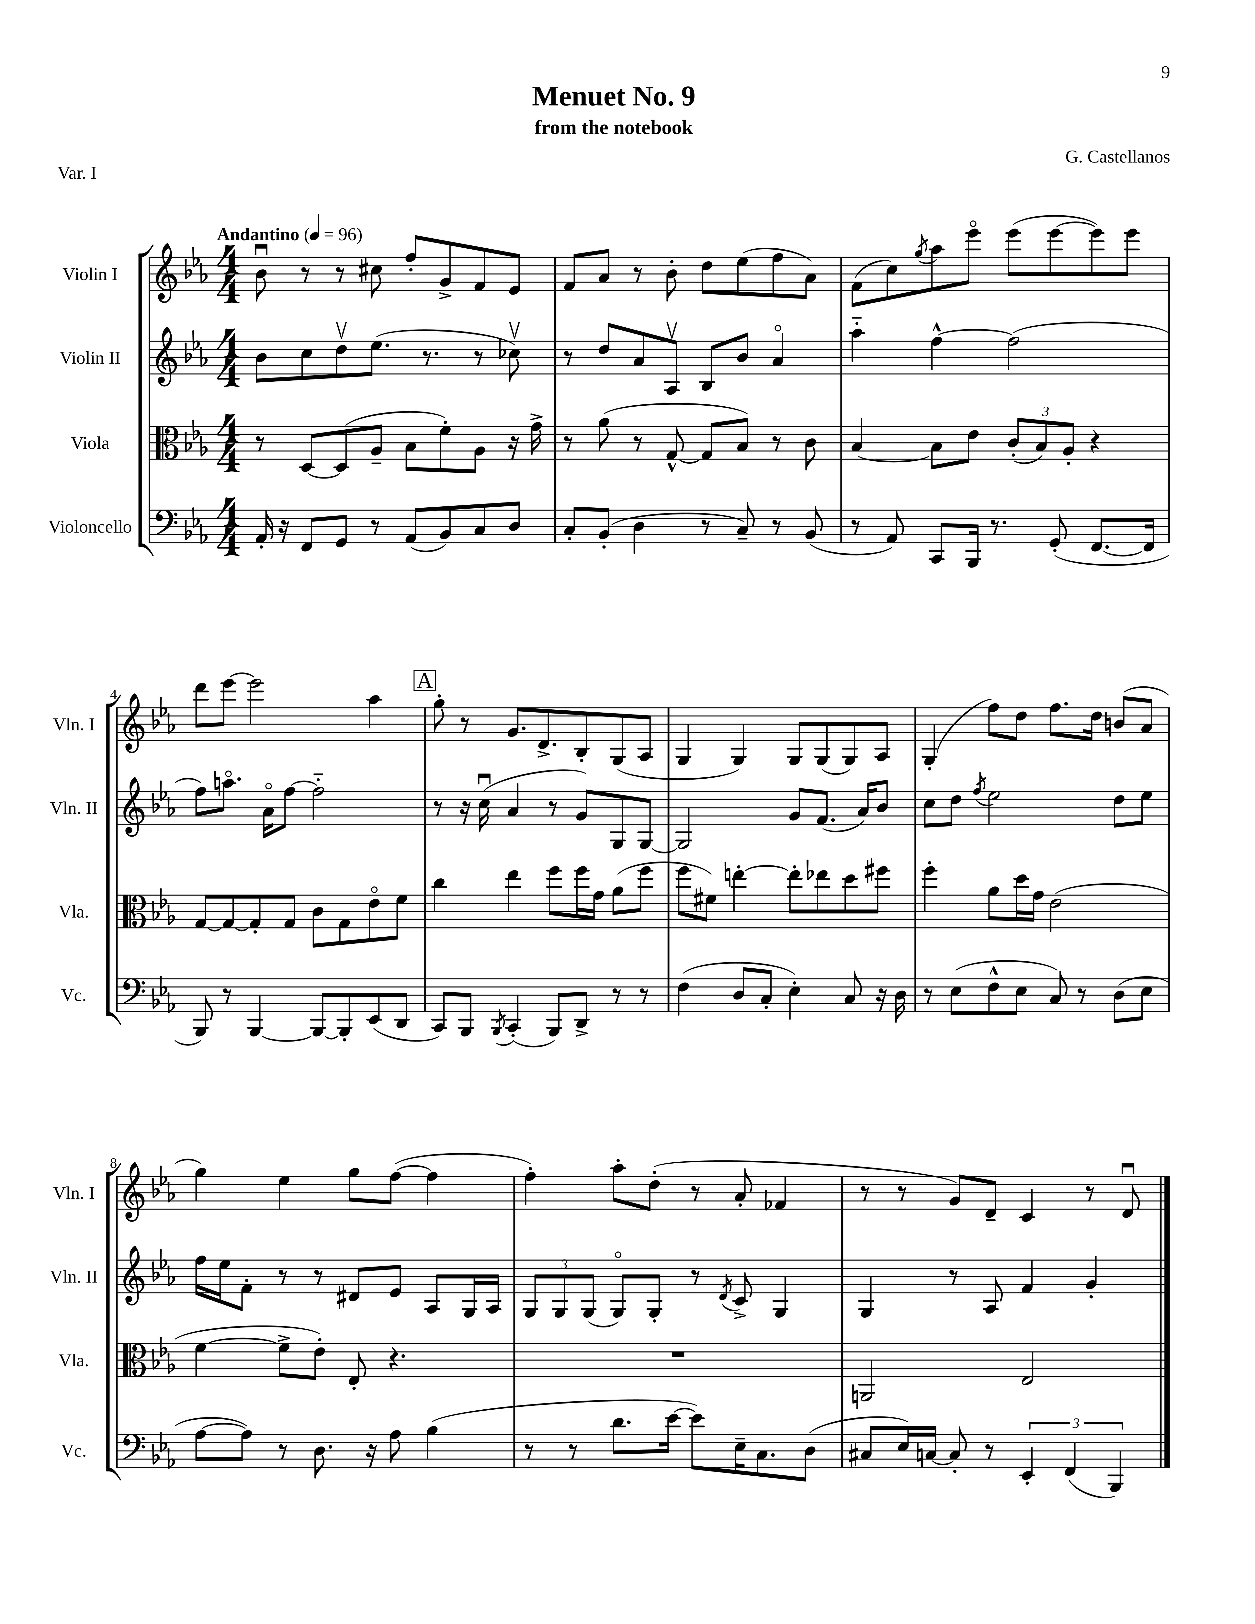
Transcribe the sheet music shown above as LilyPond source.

\header { title = "Menuet No. 9" composer = "G. Castellanos" subtitle = "from the notebook" piece = "Var. I" }
<<
\new StaffGroup <<
\new Staff = "s0" \with { instrumentName = "Violin I" shortInstrumentName = "Vln. I" } {
    \clef treble \key ees \major \numericTimeSignature \time 4/4 \tempo "Andantino" 4 = 96
    bes'8\downbow r8 r8 cis''8 f''8-. g'8-> f'8 ees'8 |
    f'8 aes'8 r8 bes'8-. d''8 ees''8( f''8 aes'8) |
    f'8( c''8) \acciaccatura { g''8 } aes''8 ees'''8\flageolet ees'''8( ees'''8~ ees'''8) ees'''8 |
    d'''8 ees'''8~ ees'''2 aes''4 |
    \mark \markup { \box "A" } g''8-. r8 g'8. d'8.-> bes8-. g8( aes8 |
    g4 g4) g8 g8( g8) aes8 |
    g4-.( f''8) d''8 f''8. d''16 b'8( aes'8 |
    g''4) ees''4 g''8 f''8~( f''4 |
    f''4-.) aes''8-. d''8-.( r8 aes'8-. fes'4 |
    r8 r8 g'8) d'8-- c'4 r8 d'8\downbow \bar "|." |
}
\new Staff = "s1" \with { instrumentName = "Violin II" shortInstrumentName = "Vln. II" } {
    \clef treble \key ees \major \numericTimeSignature \time 4/4
    bes'8 c''8 d''8\upbow ees''8.( r8. r8 ces''8\upbow) |
    r8 d''8 aes'8 aes8\upbow bes8 bes'8 aes'4\flageolet |
    aes''4-_ f''4~-^ f''2( |
    f''8) a''8.\flageolet aes'16\flageolet f''8~ f''2-_ |
    \mark \markup { \box "A" } r8 r16 c''16\downbow( aes'4 r8 g'8) g8 g8~ |
    g2 g'8 f'8.( aes'16) bes'8 |
    c''8 d''8 \acciaccatura { f''8 } ees''2 d''8 ees''8 |
    f''16 ees''16 f'8-. r8 r8 dis'8 ees'8 aes8 g16 aes16 |
    \tuplet 3/2 { g8 g8 g8( } g8\flageolet) g8-. r8 \acciaccatura { d'8 } c'8-> g4 |
    g4 r8 aes8 f'4 g'4-. \bar "|." |
}
\new Staff = "s2" \with { instrumentName = "Viola" shortInstrumentName = "Vla." } {
    \clef alto \key ees \major \numericTimeSignature \time 4/4
    r8 d8~ d8( aes8-- bes8 f'8-.) aes8 r16 g'16-> |
    r8 aes'8( r8 g8~-^ g8 bes8) r8 c'8 |
    bes4~ bes8 ees'8 \tuplet 3/2 { c'8-.( bes8) aes8-. } r4 |
    g8~ g8~ g8-. g8 c'8 g8 ees'8\flageolet f'8 |
    \mark \markup { \box "A" } c''4 ees''4 f''8 f''16 g'16 aes'8( f''8 |
    f''8 fis'8) e''4~-. e''8-. ees''8 d''8 fis''8 |
    f''4-. aes'8 d''16 g'16 ees'2( |
    f'4~ f'8-> ees'8-.) ees8-. r4. |
    R1 |
    a,2 ees2 \bar "|." |
}
\new Staff = "s3" \with { instrumentName = "Violoncello" shortInstrumentName = "Vc." } {
    \clef bass \key ees \major \numericTimeSignature \time 4/4
    aes,16-. r16 f,8 g,8 r8 aes,8( bes,8) c8 d8 |
    c8-. bes,8-.( d4 r8 c8--) r8 bes,8( |
    r8 aes,8) c,8 bes,,16 r8. g,8-.( f,8.~ f,16 |
    bes,,8) r8 bes,,4~ bes,,8~ bes,,8-. ees,8( d,8 |
    \mark \markup { \box "A" } c,8) bes,,8 \acciaccatura { bes,,8 } c,4-.( bes,,8) d,8-> r8 r8 |
    f4( d8 c8-. ees4-.) c8 r16 d16 |
    r8 ees8( f8-^ ees8 c8) r8 d8( ees8 |
    aes8~ aes8) r8 d8. r16 aes8 bes4( |
    r8 r8 d'8. ees'16~ ees'8) ees16-- c8. d8( |
    cis8 ees16) c16~ c8-. r8 \tuplet 3/2 { ees,4-. f,4( bes,,4) } \bar "|." |
}
>>
>>
